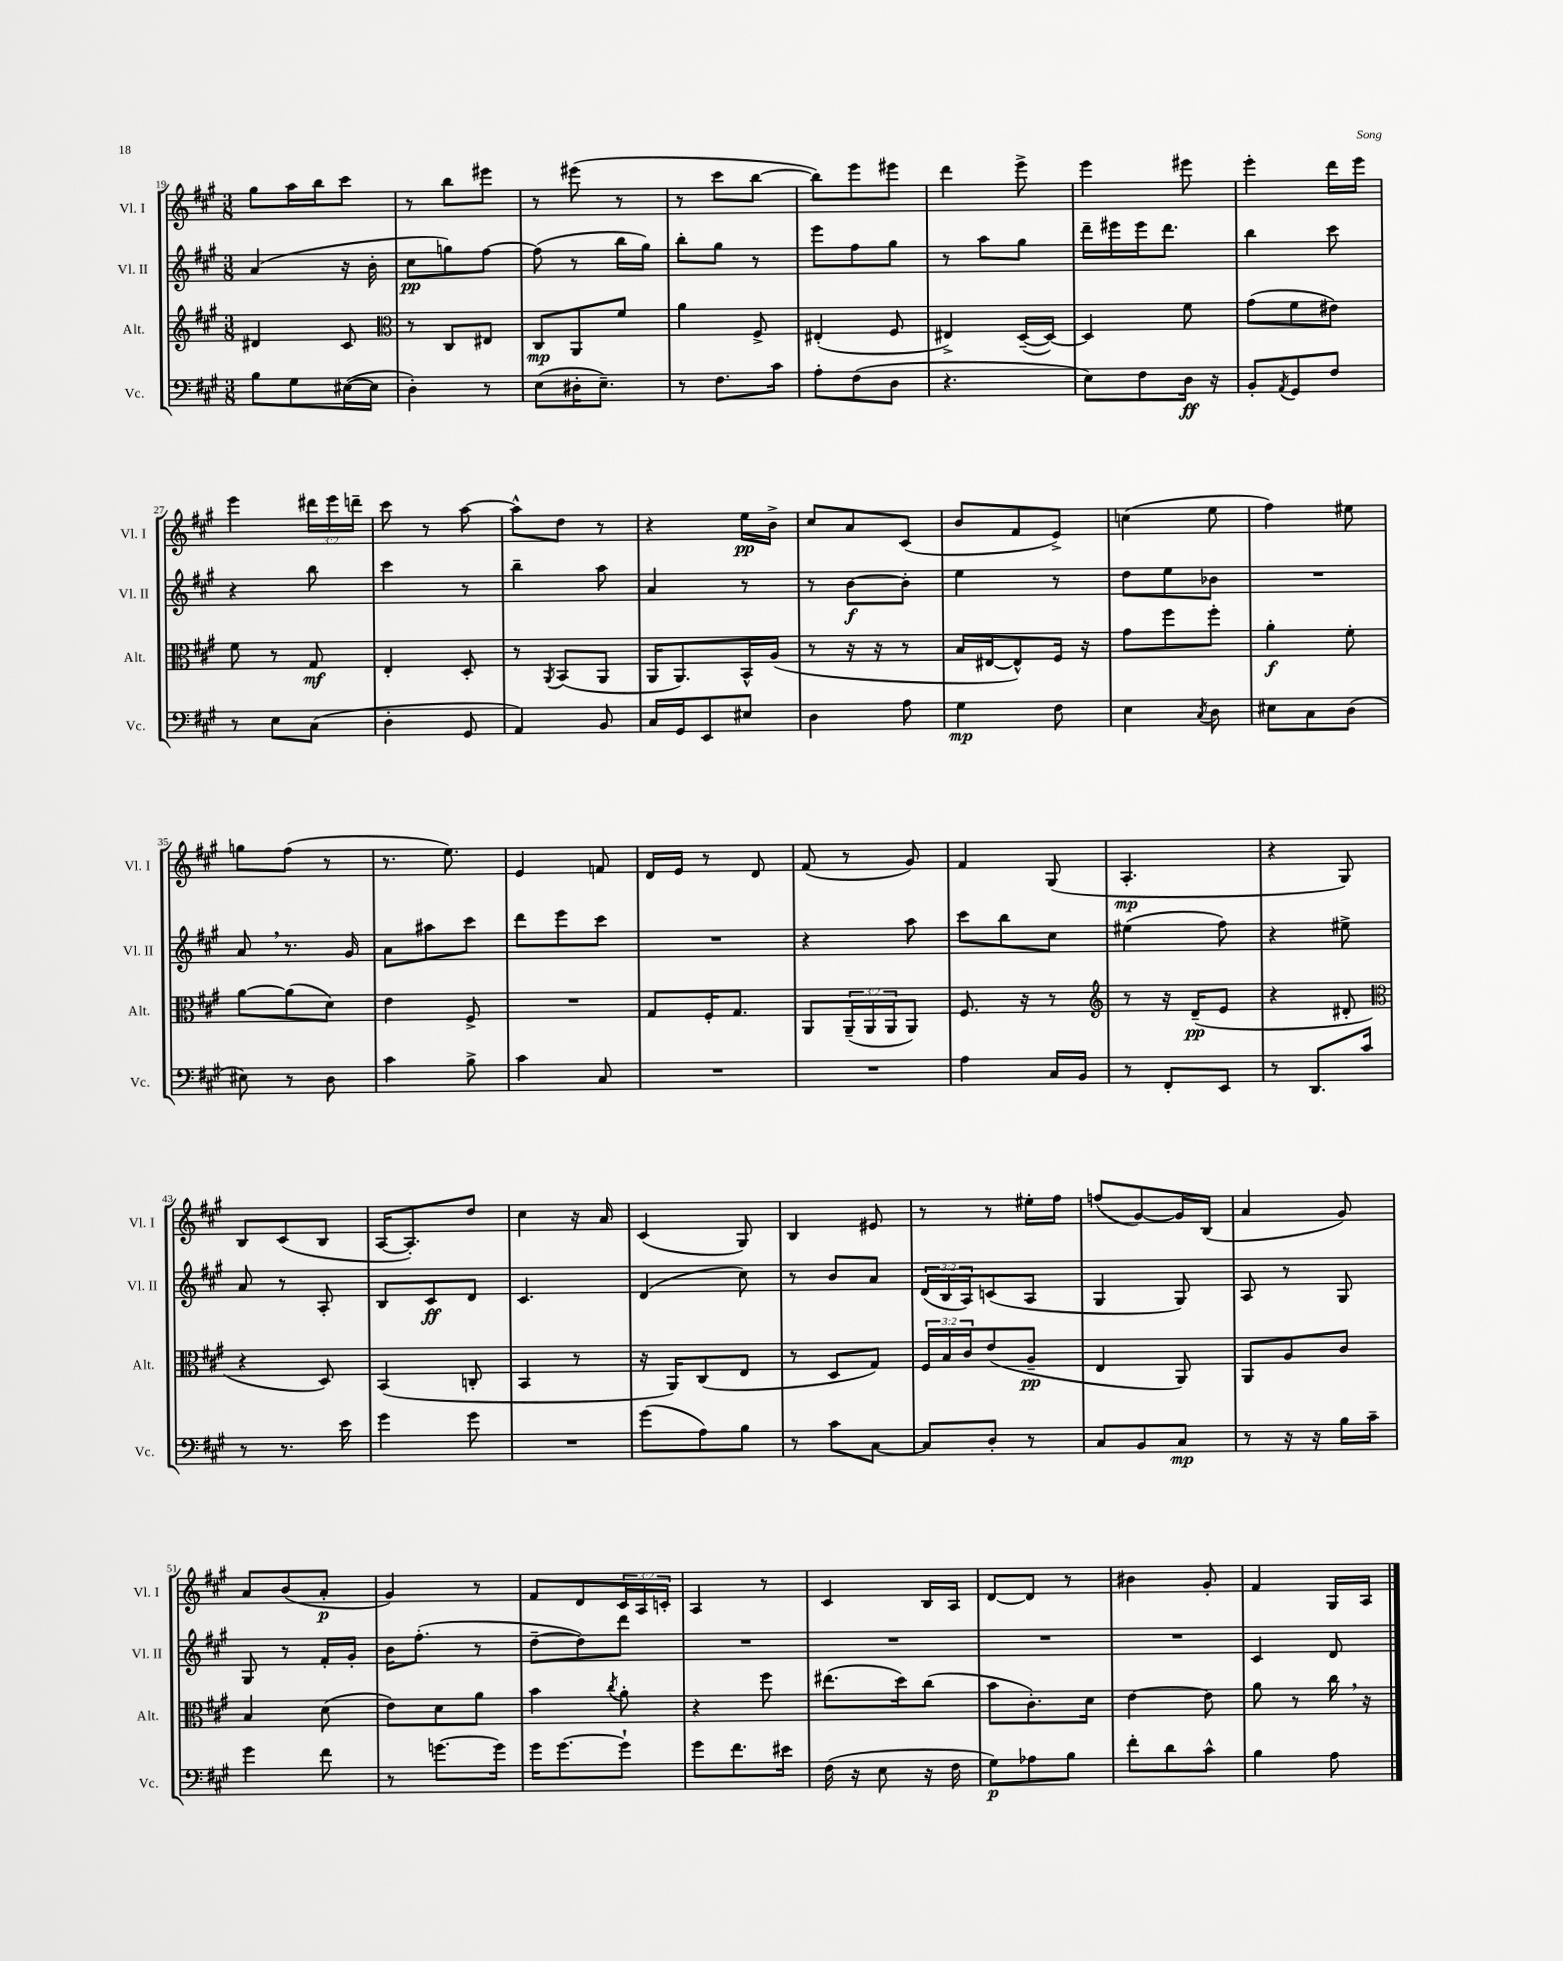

**kern	**kern	**kern	**kern
*staff4	*staff3	*staff2	*staff1
*clefF4	*clefG2	*clefG2	*clefG2
*k[f#c#g#]	*k[f#c#g#]	*k[f#c#g#]	*k[f#c#g#]
*M3/8	*M3/8	*M3/8	*M3/8
8B\L	4d#/	(4a/	8gg#\L
8G#\	.	.	16aa\L
.	.	.	16bb\J
([16E#\L	8c#/	16r	8ccc#\J
16E#\]JJ	.	16b'\	.
=	=	=	=
*	*clefC3	*	*
4D'\)	8r	8cc#\L	8r
.	8C#/L	8gg\)	8bb\L
8r	8E#/J	[8ff#\J	8eee#\J
=	=	=	=
(8E\L	8C#/L	(8ff#\]	8r
16D#'\K	8AA/	8r	(8eee#\
8.E~\J)	.	.	.
.	8f#/J	16bb\LL	8r
.	.	16gg#\JJ)	.
=	=	=	=
8r	4a\	8bb'\L	8r
8.F#\L	.	8gg#\J	8ccc#\L
.	8F#^/	8r	[8bb\J
16c#\Jk	.	.	.
=	=	=	=
8A'\L	(4E#'/	8eee\L	8bb\]L)
(8F#\	.	8ff#\	8eee\
8D\J	8F#/	8gg#\J	8eee#\J
=	=	=	=
4.r	4E#^/)	8r	4ddd\
.	.	8aa\L	.
.	([16D~/LL	8gg#\J	8eee^\
.	16D/_JJ)	.	.
=	=	=	=
8E\L)	4D/]	16ddd~\LL	4eee\
.	.	16eee#\	.
8F#\	.	16eee#\J	.
.	.	8.ddd\J	.
16D\Jk	8f#\	.	8eee#\
16r	.	.	.
=	=	=	=
8BB'/L	(8g#\L	4bb\	4eee'\
8qAA/	.	.	.
8GG#/	8f#\	.	.
8F#/J	8e#\J)	8ccc#\	16ddd\LL
.	.	.	16eee\JJ
=	=	=	=
8r	8f#\	4r	4eee\
8E\L	8r	.	.
(8C#\J	8G#/	8bb\	24ddd#\LL
.	.	.	24eee\
.	.	.	24ddd~\JJ
=	=	=	=
4D'\	4E'/	4ccc#\	8ccc#\
.	.	.	8r
8GG#/	8D'/	8r	[8aa\
=	=	=	=
4AA/)	8r	4bb~\	8aa^^\]L
.	8qAA/	.	.
.	(8BB/L	.	8dd\J
8BB/	8AA/J	8aa\	8r
=	=	=	=
16C#/LL	16AA/LK	4a/	4r
16GG#/J	8.AA/)	.	.
8EE/	.	.	.
8E#/J	16BB^^/L	8r	16ee\LL
.	(16A/JJ	.	16b^\JJ
=	=	=	=
4D\	8r	8r	8cc#/L
.	16r	[8b\L	8a/
.	16r	.	.
8A\	8r	8b'\]J	(8c#/J
=	=	=	=
4G#\	16B/LL	4ee\	8b/L
.	[16E#/J	.	.
.	8E#^^/])	.	8f#/
8F#\	16F#/Jk	8r	8e^/J)
.	16r	.	.
=	=	=	=
4E\	8g#\L	8dd\L	(4cc\
.	8ff#\	8ee\	.
8qC#/	.	.	.
8D\	8ff#'\J	8b-\J	8ee\
=	=	=	=
8E#\L	4a'\	4.r	4ff#\)
8C#\	.	.	.
(8D\J	8f#'\	.	8ee#\
=	=	=	=
8E#\)	[8a\L	8a/	8gg\L
8r	(8a\]	8.r	(8ff#\J
8D\	8d\J)	.	8r
.	.	16g#/	.
=	=	=	=
4c#\	4e\	8a\L	8.r
.	.	8aa#\	.
.	.	.	8.ee\)
8B^\	8F#^/	8ccc#\J	.
=	=	=	=
4c#\	4.r	8ddd\L	4e/
.	.	8eee\	.
8C#/	.	8ccc#\J	8f/
=	=	=	=
4.r	8G#/L	4.r	16d/LL
.	.	.	16e/JJ
.	16F#'/K	.	8r
.	8.G#/J	.	.
.	.	.	8d/
=	=	=	=
4.r	8AA/L	4r	(8f#/
.	(24AA~/L	.	8r
.	24AA/	.	.
.	24AA/J	.	.
.	8AA/J)	8aa\	8g#/)
=	=	=	=
4A\	8.F#/	8ccc#\L	4f#/
.	.	8bb\	.
.	16r	.	.
16C#/LL	8r	8cc#\J	(8G#/
16BB/JJ	.	.	.
=	=	=	=
*	*clefG2	*	*
8r	8r	(4ee#\	4.A'/
8FF#'/L	16r	.	.
.	(16d~/LK	.	.
8EE/J	8e/J	8ff#\)	.
=	=	=	=
8r	4r	4r	4r
8.DD/L	.	.	.
.	8d#'/	8ee#^\	8G#/)
16c#/Jk	.	.	.
=	=	=	=
*	*clefC3	*	*
8r	4r	8a/	8B/L
8.r	.	8r	(8c#/
.	8D/)	8A'/	8B/J
16e\	.	.	.
=	=	=	=
4g#\	(4BB/	8B/L	[16A/LK
.	.	.	8.A'/])
.	.	8c#/	.
8g#\	8C'/	8d/J	8dd/J
=	=	=	=
4.r	4BB/	4.c#/	4cc#\
.	8r	.	16r
.	.	.	16a/
=	=	=	=
(8g#\L	16r	(4d/	(4c#/
.	16AA/LK)	.	.
8A\)	(8C#/	.	.
8B\J	8E/J	8cc#\)	8G#/)
=	=	=	=
8r	8r	8r	4B/
8c#\L	8D/L	8b/L	.
[8C#\J	8G#/J)	8a/J	8e#/
=	=	=	=
8C#/]L	24F#/LL	(24d/LL	8r
.	24B/	24B/	.
.	24c#/J	24A/J)	.
8D'/J	(8e/	(8c/	8r
8r	8A~/J	8A/J	16ee#'\LL
.	.	.	16ff#\JJ
=	=	=	=
8C#/L	4E/	4G#/	(8ff/L
8BB/	.	.	[8g#/)
8C#/J	8AA/)	8G#/)	16g#/]L
.	.	.	(16B/JJ
=	=	=	=
8r	8AA/L	8A/	4a/
16r	8A/	8r	.
16r	.	.	.
16B\LL	8c#/J	8G#/	8g#/)
16c#~\JJ	.	.	.
=	=	=	=
4g#\	4B/	8G#/	8a/L
.	.	8r	(8b/
8f#\	(8d\	16f#'/LL	8a'/J
.	.	16g#'/JJ	.
=	=	=	=
8r	8e\L)	16b\LK	4g#/)
.	.	(8.ff#'\J	.
[8.g\L	8d\	.	.
.	8a\J	8r	8r
16g\]Jk	.	.	.
=	=	=	=
16g#\LK	4b\	[8dd~\L	8f#/L
[8.g#\	.	.	.
.	.	8dd\])	8d/
.	8qcc#/	.	.
8g#`\]J	8a'\	8ddd\J	24c#/L
.	.	.	24A/
.	.	.	24c'/JJ
=	=	=	=
8g#\L	4r	4.r	4A/
8.f#\	.	.	.
.	8ff#\	.	8r
16e#\Jk	.	.	.
=	=	=	=
(16F#\	(8.ee#\L	4.r	4c#/
16r	.	.	.
8E\	.	.	.
.	16dd\k)	.	.
16r	(8cc#\J	.	16B/LL
16F#\	.	.	16A/JJ
=	=	=	=
8G#\L)	8b\L	4.r	[8d/L
8A-\	8.c#'\)	.	8d/]J
8B\J	.	.	8r
.	16d\Jk	.	.
=	=	=	=
8f#'\L	[4e\	4.r	4b#\
8d\	.	.	.
8c#^^\J	8e\]	.	8g#'/
=	=	=	=
4B\	8a\	4c#/	4f#/
.	8r	.	.
8A\	16cc#\	8d/	16G#/LL
.	16r	.	16A/JJ
==	==	==	==
*-	*-	*-	*-
